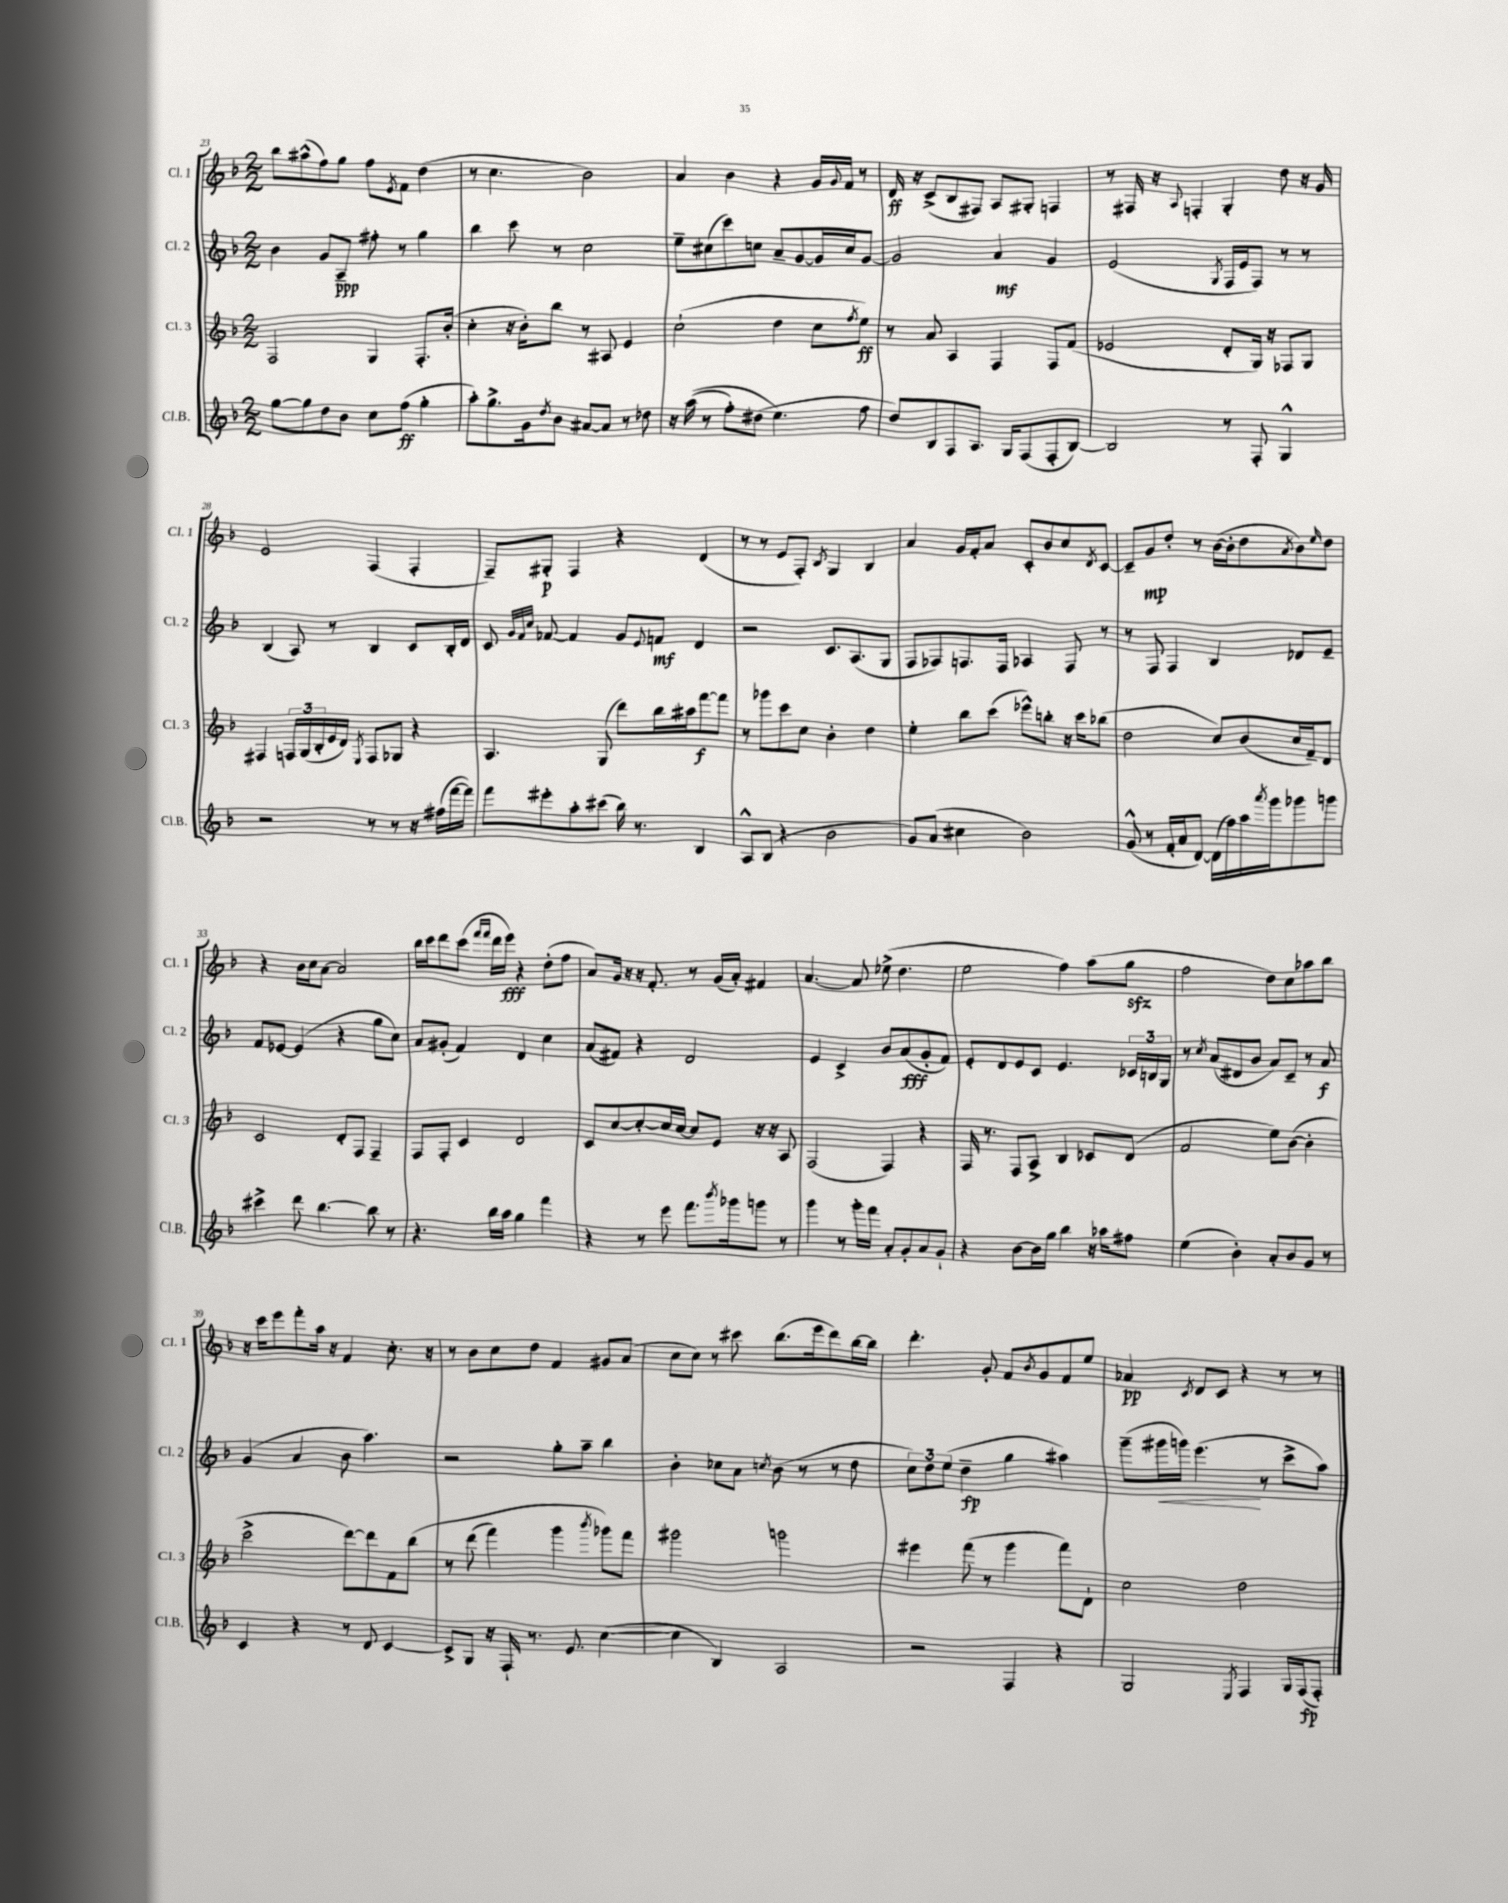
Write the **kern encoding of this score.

**kern	**dynam	**kern	**dynam	**kern	**dynam	**kern	**dynam
*part4	*part4	*part3	*part3	*part2	*part2	*part1	*part1
*staff4	*staff4	*staff3	*staff3	*staff2	*staff2	*staff1	*staff1
*I"Cl.B.	*	*I"Cl. 3	*	*I"Cl. 2	*	*I"Cl. 1	*
*I'Cl.B.	*	*I'Cl. 3	*	*I'Cl. 2	*	*I'Cl. 1	*
*clefG2	*	*clefG2	*	*clefG2	*	*clefG2	*
*k[b-]	*	*k[b-]	*	*k[b-]	*	*k[b-]	*
*M2/2	*	*M2/2	*	*M2/2	*	*M2/2	*
=23	=23	=23	=23	=23	=23	=23	=23
[8gg\L	.	2F/	.	4b-\	.	8bb-\L	.
8gg\]	.	.	.	.	.	(8aa#X^^\	.
8dd\	.	.	.	8g/L	.	8ff\)	.
8b-\J	.	.	.	8A~/J	ppp	8gg\J	.
8cc\L	.	4G/	.	8ff#X'\	.	8ff\L	.
.	.	.	.	.	.	8qe/	.
(8ff\J	ff	.	.	8r	.	8f\J	.
4gg'\	.	8.F'/L	.	4gg\	.	(4dd\	.
.	.	(16b-'/Jk	.	.	.	.	.
=24	=24	=24	=24	=24	=24	=24	=24
8aa'\L)	.	4cc'\	.	4bb-\	.	8r	.
8.gg^\	.	.	.	.	.	4.cc\	.
.	.	16r	.	8ccc\	.	.	.
16g\k	.	16b-'\KL)	.	.	.	.	.
8qdd/	.	.	.	.	.	.	.
8b-\J	.	8bb-\J	.	8r	.	.	.
[8a#X/L	.	8r	.	2cc\	.	2b-\)	.
8a#/J]	.	8A#X/	.	.	.	.	.
8r	.	4e/	.	.	.	.	.
8dd-X\	.	.	.	.	.	.	.
=25	=25	=25	=25	=25	=25	=25	=25
16r	.	(2cc`\	.	8ee~\L	.	4a/	.
((16aa\	.	.	.	.	.	.	.
8r	.	.	.	(8cc#X\	.	.	.
8ff'\L)	.	.	.	8ccc\)	.	4b-\	.
(8dd#X\J	.	.	.	8ccn\J	.	.	.
4.ee\)	.	4dd\	.	8a~/L	.	4r	.
.	.	.	.	[8g/	.	.	.
.	.	8cc\L	.	16g/L]	.	16g/LL	.
.	.	.	.	.	.	8qqg/	.
.	.	.	.	16cc/J	.	16f/JJ	.
.	.	8qff/	.	.	.	.	.
8ff\	.	8ee\J)	ff	[8g/J	.	8r	.
=26	=26	=26	=26	=26	=26	=26	=26
8dd/L)	.	8r	.	2g/]	.	16d/	ff
.	.	.	.	.	.	16r	.
8B-/	.	8a/	.	.	.	(8c^/L	.
8F/	.	4A/	.	.	.	8B-/	.
8.A/J	.	.	.	.	.	8F#X/J)	.
.	.	4F/	.	4a/	mf	8A/L	.
16G/KL	.	.	.	.	.	.	.
(8F/	.	.	.	.	.	8G#X'/J	.
8F'/	.	8F/L	.	4g/	.	4Fn/	.
[8B-/J)	.	(8f/J	.	.	.	.	.
=27	=27	=27	=27	=27	=27	=27	=27
2B-/]	.	2e-X/	.	(2e/	.	8r	.
.	.	.	.	.	.	16F#X/	.
.	.	.	.	.	.	16r	.
.	.	.	.	.	.	8qqA/	.
.	.	.	.	.	.	4Fn'/	.
.	.	.	.	8qG/	.	.	.
8r	.	8d'/L	.	16F/LL	.	4G'/	.
.	.	.	.	16e/J	.	.	.
8F'/	.	16G/Jk)	.	8F/J)	.	.	.
.	.	16r	.	.	.	.	.
4G^^/	.	8F-X/L	.	8r	.	8dd\	.
.	.	8G/J	.	8r	.	16r	.
.	.	.	.	.	.	16g/	.
!!LO:LB:g=z
=28	=28	=28	=28	=28	=28	=28	=28
2r	.	4F#X/	.	(4B-/	.	2e/	.
.	.	24Fn/LL	.	8A/)	.	.	.
.	.	(24G/	.	.	.	.	.
.	.	24B-'/	.	.	.	.	.
.	.	16e/	.	8r	.	.	.
.	.	16d/JJ)	.	.	.	.	.
.	.	8qE/	.	.	.	.	.
8r	.	8F/L	.	4B-/	.	(4F/	.
8r	.	8G-X/J	.	.	.	.	.
16r	.	4r	.	8c/L	.	4F'/	.
(16ff#X\LL	.	.	.	.	.	.	.
[16fff\	.	.	.	16B-'/L	.	.	.
16fff\JJ])	.	.	.	16d/JJ	.	.	.
=29	=29	=29	=29	=29	=29	=29	=29
8fff\L	.	4.A/	.	8c/	.	8F~/L)	.
.	.	.	.	32qqg/LLL	.	.	.
.	.	.	.	32qqf/	.	.	.
.	.	.	.	32qqcc/JJJ	.	.	.
8eee#X'\	.	.	.	[8f-X/	.	8G#X'/J	p
8aa'\	.	.	.	4f-/]	.	4F/	.
(8ccc#X\J	.	(8G/	.	.	.	.	.
16bb-\)	.	8ddd\L)	.	8g/L	.	4r	.
8.r	.	.	.	.	.	.	.
.	.	.	.	8qqe/	.	.	.
.	.	16bb-\L	.	8fn/J	mf	.	.
.	.	16aa#X\J	.	.	.	.	.
4B-/	.	[8fff\	f	4d/	.	(4d/	.
.	.	8fff\J]	.	.	.	.	.
=30	=30	=30	=30	=30	=30	=30	=30
8A^^/L	.	8r	.	2r	.	8r	.
(8B-/J	.	8ggg-X\L	.	.	.	8r	.
4r	.	8ccc\	.	.	.	8e/L	.
.	.	8cc\J	.	.	.	8F'/J)	.
.	.	.	.	.	.	8qB-/	.
2b-\	.	4b-'\	.	8.c/L	.	4G/	.
.	.	.	.	(8.A/	.	.	.
.	.	4dd\	.	.	.	4B-/	.
.	.	.	.	8G/J	.	.	.
=31	=31	=31	=31	=31	=31	=31	=31
8g/L)	.	4ee'\	.	8F/L	.	4a/	.
(8a/J	.	.	.	8F-X/)	.	.	.
4cc#X\	.	8bb-\L	.	8.Fn/	.	16g/LL	.
.	.	.	.	.	.	16f'/J	.
.	.	(8ccc\J	.	.	.	8a/J	.
.	.	.	.	16F/Jk	.	.	.
2b-\)	.	8eee-X^^\L)	.	4A-X/	.	8c'/L	.
.	.	8bbn'\J	.	.	.	8b-/	.
.	.	16r	.	8F/	.	8cc/	.
.	.	16ccc\KL	.	.	.	.	.
.	.	.	.	.	.	8qd/	.
.	.	(8bb-X\J	.	8r	.	[8c/J	.
=32	=32	=32	=32	=32	=32	=32	=32
(8g^^/	.	2dd\	.	8r	.	8c~/L]	.
8r	.	.	.	8F/	.	8g/	mp
16f'/LL	.	.	.	4F/	.	8dd'/J	.
16a/J	.	.	.	.	.	.	.
[8d/J)	.	.	.	.	.	8r	.
(16d\LL]	.	8cc/L)	.	4B-/	.	([16b-\LL	.
16ff\)	.	.	.	.	.	16b-'\J]	.
16aa\	.	(8b-/	.	.	.	8dd\	.
8qaaa/	.	.	.	.	.	.	.
16ggg\J	.	.	.	.	.	.	.
.	.	.	.	.	.	8qa/	.
8ggg-X\	.	16cc/L	.	8d-X/L	.	8b-\)	.
.	.	16f~/J)	.	.	.	.	.
.	.	.	.	.	.	16qqee/	.
8gggn\J	.	8d/J	.	8e~/J	.	8dd\J	.
!!LO:LB:g=z
=33	=33	=33	=33	=33	=33	=33	=33
4ccc#X^\	.	2c/	.	8f/L	.	4r	.
.	.	.	.	[8e-X/J	.	.	.
8ddd\	.	.	.	(4e-/]	.	16b-\LL	.
.	.	.	.	.	.	16cc\J	.
[4.bb-\	.	.	.	.	.	[8a\J	.
.	.	8d'/L	.	4r	.	2a/]	.
.	.	8F/J	.	.	.	.	.
8bb-\]	.	4F~/	.	8gg\L	.	.	.
8r	.	.	.	8cc\J)	.	.	.
=34	=34	=34	=34	=34	=34	=34	=34
4.r	.	8F/L	.	8a/L	.	16bb-\LL	.
.	.	.	.	.	.	16ccc\J	.
.	.	8F'/J	.	(8g#X'/J	.	8ddd\	.
.	.	4c/	.	4f/)	.	(8ccc\J	.
.	.	.	.	.	.	16qqfff/LL	.
.	.	.	.	.	.	16qqfff/JJ	.
16bb-\LL	.	.	.	.	.	16ddd\LL	.
16aa\JJ	.	.	.	.	.	16eee\JJ)	fff
4gg\	.	2d/	.	4d/	.	4r	.
4fff\	.	.	.	4cc\	.	(8dd'\L	.
.	.	.	.	.	.	8ff\J	.
=35	=35	=35	=35	=35	=35	=35	=35
4r	.	8c/L	.	(8a/L	.	8a/L)	.
.	.	[8cc/	.	8f#X/J)	.	16g/Jk	.
.	.	.	.	.	.	16r	.
8r	.	8cc'/_	.	4r	.	16r	.
.	.	.	.	.	.	8.f'/	.
8eee\	.	16cc/L]	.	.	.	.	.
.	.	[16cc/JJ	.	.	.	.	.
8.fff\L	.	8cc/L]	.	2d/	.	8r	.
.	.	8e/J	.	.	.	(16g/LL	.
8qbbb-/	.	.	.	.	.	.	.
16ggg-X\k	.	.	.	.	.	16a'/JJ)	.
8gggn\J	.	16r	.	.	.	4f#X/	.
.	.	16r	.	.	.	.	.
8r	.	8A/	.	.	.	.	.
=36	=36	=36	=36	=36	=36	=36	=36
4ggg\	.	(2F/	.	4e/	.	[4.a/	.
8r	.	.	.	4c^/	.	.	.
16ggg'\LL	.	.	.	.	.	8a/]	.
16fff\JJ	.	.	.	.	.	.	.
8a'/L	.	4F/)	.	8b-/L	.	(8ee-X^\	.
8g'/	.	.	.	(8a/	fff	4.dd\	.
8a/	.	4r	.	8g'/	.	.	.
8g`/J	.	.	.	8f/J)	.	.	.
=37	=37	=37	=37	=37	=37	=37	=37
4r	.	16F/	.	8e'/L	.	2ee\	.
.	.	8.r	.	.	.	.	.
.	.	.	.	8d/	.	.	.
[8b-\L	.	8F/L	.	8e/	.	.	.
16b-\L]	.	8A^/J	.	8c/J	.	.	.
16gg\JJ	.	.	.	.	.	.	.
4bb-\	.	4B-/	.	4.e/	.	4ff\)	.
16r	.	8c-X/L	.	.	.	(8aa\L	.
16aa-X\KL	.	.	.	.	.	.	.
8ff#X\J	.	(8d/J	.	24c-X/LL	.	8ggzz\J	.
.	.	.	.	24Bn/	.	.	.
.	.	.	.	24G/JJ	.	.	.
=38	=38	=38	=38	=38	=38	=38	=38
(4ee\	.	2f/	.	8r	.	2ff\	.
.	.	.	.	8qcc/	.	.	.
.	.	.	.	(8a/L	.	.	.
4b-'\)	.	.	.	8d#X/	.	.	.
.	.	.	.	8b-/J	.	.	.
8a'/L	.	8ee\L)	.	8a/L)	.	8dd\L)	.
8b-/	.	([8b-\J	.	8c~/J	.	8cc\	.
8g/J	.	4b-'\]	.	8r	.	8aa-X\	.
8r	.	.	.	8a/	f	8bb-\J	.
!!LO:LB:g=z
=39	=39	=39	=39	=39	=39	=39	=39
4c/	.	2ccc^\	.	(4g/	.	16r	.
.	.	.	.	.	.	16ccc\KL	.
.	.	.	.	.	.	8eee\	.
4r	.	.	.	4a/	.	8fff'\	.
.	.	.	.	.	.	16aa\Jk	.
.	.	.	.	.	.	16r	.
8r	.	[8ddd\L)	.	8b-\	.	4f/	.
8d/	.	8ddd\]	.	4.aa\)	.	.	.
[4c/	.	8f\	.	.	.	8.cc'\	.
.	.	(8bb-\J	.	.	.	.	.
.	.	.	.	.	.	16r	.
=40	=40	=40	=40	=40	=40	=40	=40
8c^/L]	.	8r	.	2r	.	8r	.
8G/J	.	(8ddd\	.	.	.	8b-\L	.
16r	.	4fff\)	.	.	.	8cc\	.
16F`/	.	.	.	.	.	.	.
8.r	.	.	.	.	.	8dd\J	.
.	.	4ggg\	.	8gg'\L	.	4f/	.
8.e/	.	.	.	.	.	.	.
.	.	.	.	8aa~\J	.	.	.
.	.	8qbbb-/	.	.	.	.	.
([4cc\	.	8ggg-X\L)	.	4bb-\	.	8g#X/L	.
.	.	8fff\J	.	.	.	(8a/J	.
=41	=41	=41	=41	=41	=41	=41	=41
4cc\]	.	2ggg#X\	.	4b-'\	.	8cc\L	.
.	.	.	.	.	.	8cc\J)	.
4B-/)	.	.	.	8cc-X\L	.	8r	.
.	.	.	.	8a\J	.	8ccc#X\	.
.	.	.	.	8qccn/	.	.	.
2A/	.	2gggn\	.	(8b-\	.	(8.bb-\L	.
.	.	.	.	8r	.	.	.
.	.	.	.	.	.	16eee\k	.
.	.	.	.	8r	.	8ddd\)	.
.	.	.	.	8dd\	.	[16bb-\L	.
.	.	.	.	.	.	16bb-\JJ]	.
=42	=42	=42	=42	=42	=42	=42	=42
2r	.	4eee#X\	.	12cc\L)	.	4.ddd'\	.
.	.	.	.	12dd\	.	.	.
.	.	.	.	(12ee\J	.	.	.
.	.	(8fff\	.	4dd~\	fp	.	.
.	.	8r	.	.	.	8g'/	.
4F/	.	4ggg\	.	4gg\	.	8f/L	.
.	.	.	.	.	.	8qb-/	.
.	.	.	.	.	.	8g/	.
4r	.	8fff\L)	.	4aa#X\)	.	8f/	.
.	.	8d`\J	.	.	.	8ee/J	.
=43	=43	=43	=43	=43	=43	=43	=43
2G/	.	2cc\	.	(8ggg~\L	.	4a-X/	pp
!	!	!	!	!	!LO:HP:b	!	!
.	.	.	.	16ggg#X\L	<	.	.
.	.	.	.	16gggn\JJ)	.	.	.
.	.	.	.	.	.	8qc/	.
.	.	.	.	(4.eee\	.	8d/L	.
.	.	.	.	.	.	8c/J	.
8qE/	.	.	.	.	.	.	.
4F/	.	2dd\	.	.	.	4r	.
.	.	.	.	8r	[	.	.
16G/LL	.	.	.	8ccc^\L	.	8r	.
(16F/J	fp	.	.	.	.	.	.
8F'/J)	.	.	.	8aa\J)	.	8r	.
==	==	==	==	==	==	==	==
*-	*-	*-	*-	*-	*-	*-	*-
